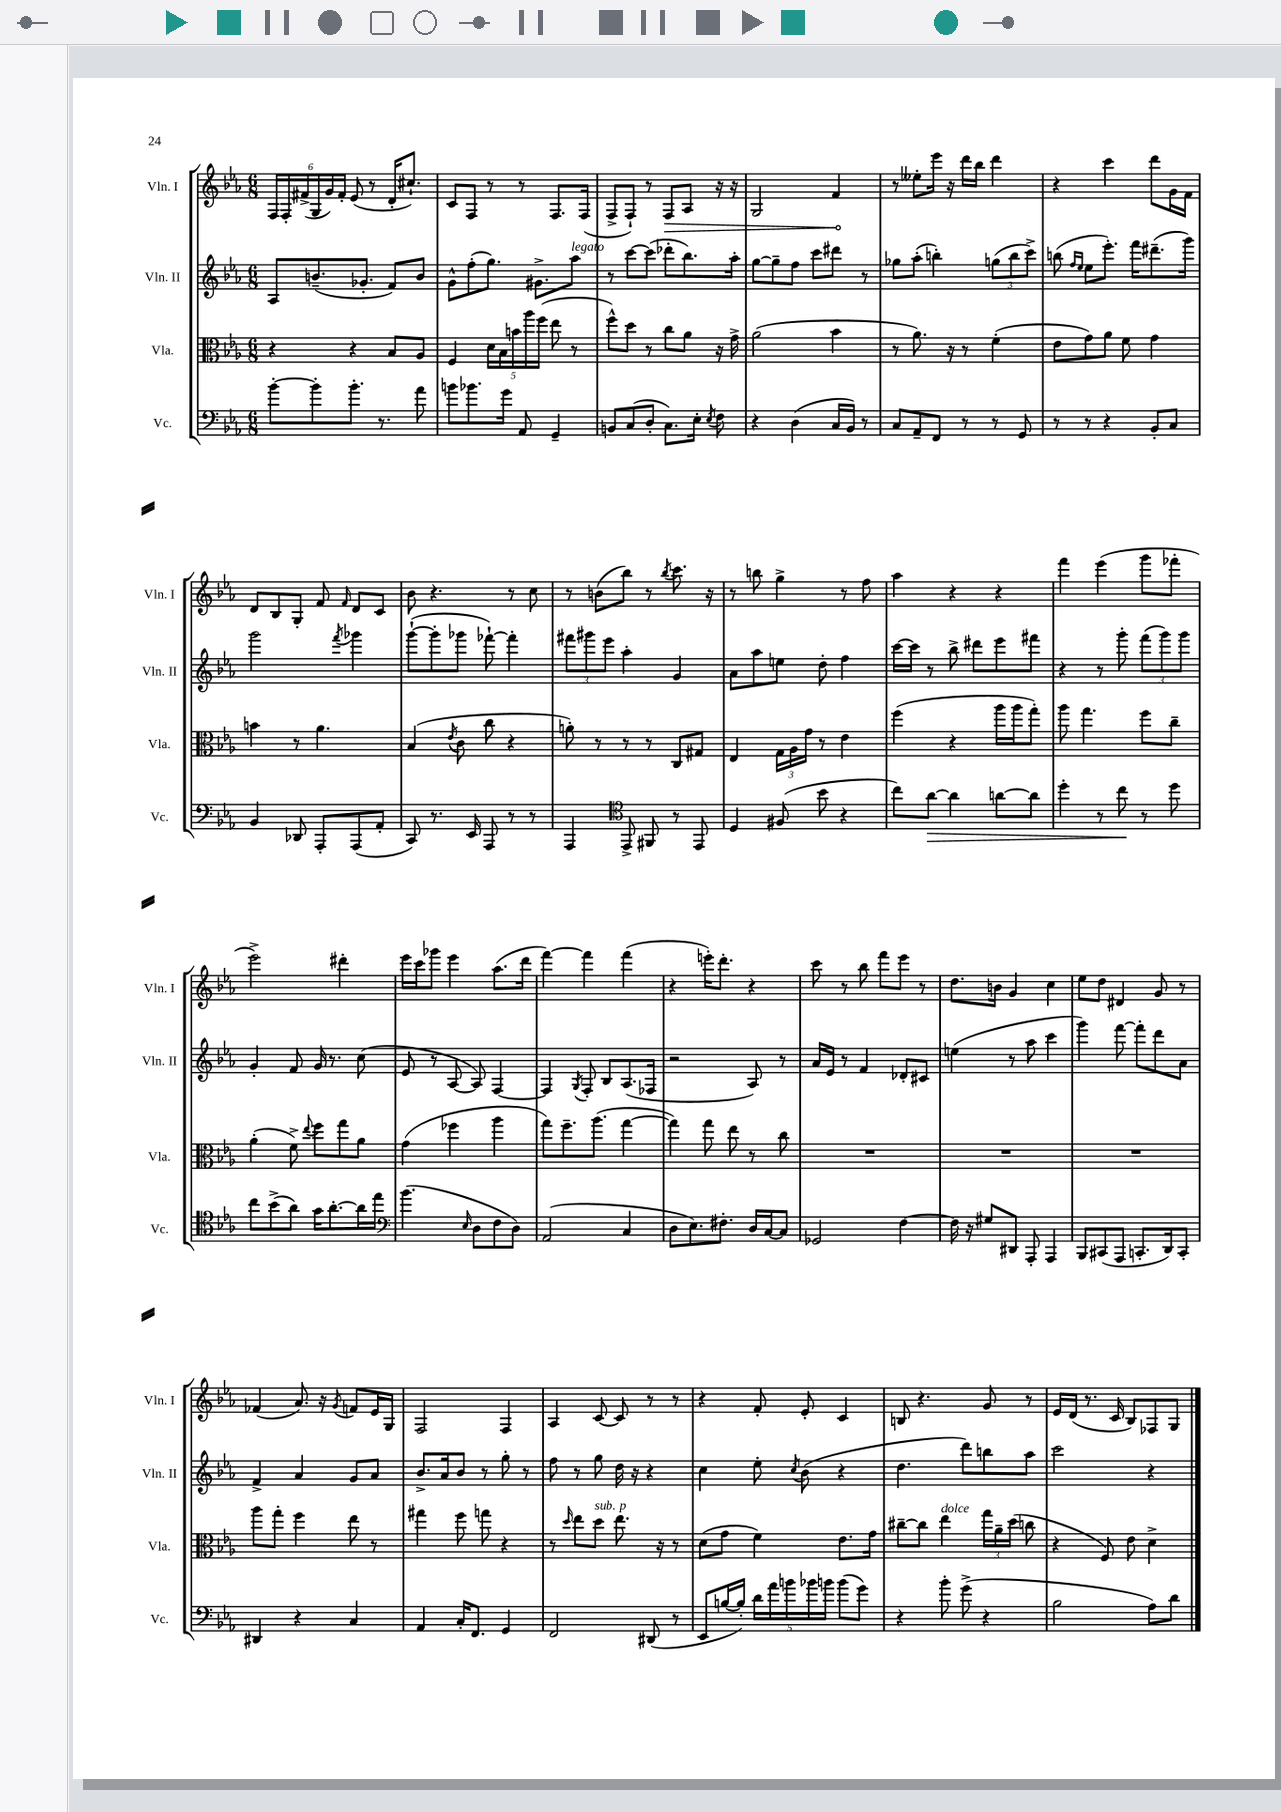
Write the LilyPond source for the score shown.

<<
\new StaffGroup <<
\new Staff = "s0" \with { instrumentName = "Vln. I" shortInstrumentName = "Vln. I" } {
    \clef treble \key ees \major \numericTimeSignature \time 6/8
    \autoBeamOff \tuplet 6/4 { f16[ f16-. fis'16->( g16 g'16) fis'16]-. } ees'8( r8 d'16[-. cis''8.]-!) |
    c'8[ f8] r8 r8 f8.[ f16]( |
    f8[-> f8]-!) r8 \once \override Hairpin.circled-tip = ##t f8[\> aes8] r16 r16 |
    g2 f'4\! |
    r8 eeses''8[-. ees'''16] r16 d'''16[ bes''16] d'''4 |
    r4 c'''4 d'''8[ g'16 f'16] |
    d'8[ bes8 g8]-. f'8 \grace { f'16 } d'8[ c'8] |
    bes'8 r4. r8 c''8 |
    r8 b'8[( bes''8]) r8 \acciaccatura { bes''8 } c'''8. r16 |
    r8 b''8 g''4-> r8 f''8 |
    aes''4 r4 r4 |
    f'''4 ees'''4( g'''8[ fes'''8]-. |
    ees'''2->) dis'''4-. |
    ees'''16[ c'''16 ges'''8] ees'''4 aes''8.[( d'''16] |
    f'''4~) f'''4 f'''4( |
    r4 e'''16[-.) d'''8.]-. r4 |
    c'''8 r8 bes''8 f'''8[ ees'''8] r8 |
    d''8.[ b'16] g'4 c''4 |
    ees''8[ d''8] dis'4 g'8 r8 |
    fes'4( aes'8.) r16 \acciaccatura { g'8 } f'8[ ees'16 g16] |
    f2 f4 |
    aes4 c'8~ c'8 r8 r8 |
    r4 f'8-. ees'8-. c'4 |
    b8 r4. g'8 r8 |
    ees'16[ d'16]( r8. c'16 bes8[) fes8 g8] \bar "|." |
}
\new Staff = "s1" \with { instrumentName = "Vln. II" shortInstrumentName = "Vln. II" } {
    \clef treble \key ees \major \numericTimeSignature \time 6/8
    \autoBeamOff aes8[ b'8.--( ges'8.]-. f'8[) b'8] |
    g'8[-^ f''8-.( g''8.]) gis'8.[-> aes''8]^\markup { \italic "legato" } |
    r8 c'''8[~ c'''8]( des'''8[-. bes''8.) aes''16]-. |
    g''8[~ g''8-- f''8] c'''8[ dis'''8] r8 |
    ges''8[ aes''8]-.( b''4-.) \tuplet 3/2 { g''8[( b''8 c'''8]->) } |
    b''8( \grace { f''16[ ees''16] } ees''8[ ees'''8.]-.) f'''16[ dis'''8.--( g'''16]) |
    g'''2 \acciaccatura { f'''8 } ges'''4 |
    g'''8[~-!( g'''8-. ges'''8] fes'''8~-!) fes'''4-. |
    \tuplet 3/2 { fis'''8[ gis'''8 ees'''8] } aes''4-. g'4 |
    aes'8[ aes''8 e''8] d''8-. f''4 |
    c'''16[~ c'''16] r8 bes''8-> dis'''8[ ees'''8 fis'''8] |
    r4 r8 g'''8-. \tuplet 3/2 { f'''8[( g'''8) g'''8] } |
    g'4-. f'8 g'16 r8. c''8( |
    ees'8 r8 aes8~ aes8) f4~ |
    f4 \acciaccatura { g8 } f8-. bes8[ aes8.( fes16] |
    r2 aes8) r8 |
    aes'16[ ees'16] r8 f'4 des'8[-. cis'8] |
    e''4( r8 aes''8 c'''4 |
    g'''4) f'''8~ f'''8[-. d'''8 aes'8] |
    f'4-> aes'4 g'8[ aes'8] |
    bes'8.[-> aes'16 bes'8] r8 g''8-. r8 |
    f''8 r8 g''8 d''16 r16 r4 |
    c''4 ees''8-. \acciaccatura { c''8 } bes'8( r4 |
    d''4. d'''8[) b''8 aes''8] |
    c'''2 r4 \bar "|." |
}
\new Staff = "s2" \with { instrumentName = "Vla." shortInstrumentName = "Vla." } {
    \clef alto \key ees \major \numericTimeSignature \time 6/8
    \autoBeamOff r4 r4 bes8[ aes8] |
    f4 \tuplet 5/4 { d'16[ bes16 b'16 aes''16 f''16]( } ees''8 r8 |
    f''8[-^) d''8] r8 c''8[ aes'8] r16 g'16-> |
    aes'2( bes'4 |
    r8 aes'8.) r16 r8 f'4-.( |
    ees'8[ g'8) aes'8] f'8 g'4 |
    b'4 r8 aes'4. |
    bes4( \acciaccatura { ees'8 } c'8 c''8 r4 |
    a'8-.) r8 r8 r8 c8[ gis8] |
    ees4 \tuplet 3/2 { g16[ aes16 g'16] } r8 ees'4 |
    f''4( r4 aes''16[ aes''16 g''8]-.) |
    aes''8 g''4. f''8[ c''8]-- |
    aes'4-.( f'8->) \appoggiatura { ees''8 } f''8[ g''8 aes'8] |
    g'4( fes''4 aes''4 |
    g''8[) f''8.-- aes''8.]( g''4~ |
    g''4) g''8 ees''8 r8 c''8 |
    R2. |
    R2. |
    R2. |
    aes''8[ g''8]-. f''4 ees''8 r8 |
    gis''4 f''8 g''8 r4 |
    r8 \grace { d''16 } ees''8[ d''8]^\markup { \italic "sub. p" } ees''8. r16 r8 |
    d'8[( g'8] f'4) ees'8.[ g'16] |
    cis''8[~-- cis''8] ees''4^\markup { \italic "dolce" } \tuplet 3/2 { g''16[ aes'16-- d''16]( } c''8 |
    r4 f8) ees'8 d'4-> \bar "|." |
}
\new Staff = "s3" \with { instrumentName = "Vc." shortInstrumentName = "Vc." } {
    \clef bass \key ees \major \numericTimeSignature \time 6/8
    \autoBeamOff bes'8[~-. bes'8-. bes'8.]-. r8. aes'8 |
    b'8[ bes'8. g'16] aes,8 g,4-- |
    b,8[ c8( d8]-. c8.[) ees16]-. \acciaccatura { ees8 } f8 |
    r4 d4( c16[ bes,16]) r8 |
    c8[ aes,8-- f,8] r8 r8 g,8 |
    r8 r8 r4 bes,8[-. c8] |
    bes,4 des,8 aes,,8[-. aes,,8( aes,8]-. |
    c,8) r8. ees,16 aes,,8 r8 r8 |
    aes,,4 \clef tenor ees,8-> fis,8 r8 ees,8 |
    d4 fis8( bes'8 r4 |
    c''8[) aes'8]~\> aes'4 a'8[~ a'8] |
    d''4-. r8 c''8\! r8 d''8 |
    c''8[ bes'8->( aes'8]) g'16[ aes'8.~-. aes'16 ees''16] |
    \clef bass bes'4.( \grace { ees16 } d8[ f8 d8]) |
    aes,2( c4 |
    d8[ ees8.) fis8.]-. d16[ c16~ c8] |
    ges,2 f4~ |
    f16 r16 gis8[ dis,8] aes,,8-. aes,,4 |
    bes,,8[ cis,8( aes,,8] c,8.[-. d,16) c,8]-. |
    dis,4 r4 c4 |
    aes,4 c16[-. f,8.] g,4 |
    f,2 dis,8( r8 |
    ees,8[ b16~ b16]-.) \tuplet 5/4 { d'16[ aes'16 b'16 bes'16 b'16] } b'8[( g'8]) |
    r4 bes'8-. g'8->( r4 |
    bes2 aes8[) d'8] \bar "|." |
}
>>
>>
\layout { \context { \Score \remove "Bar_number_engraver" } }
